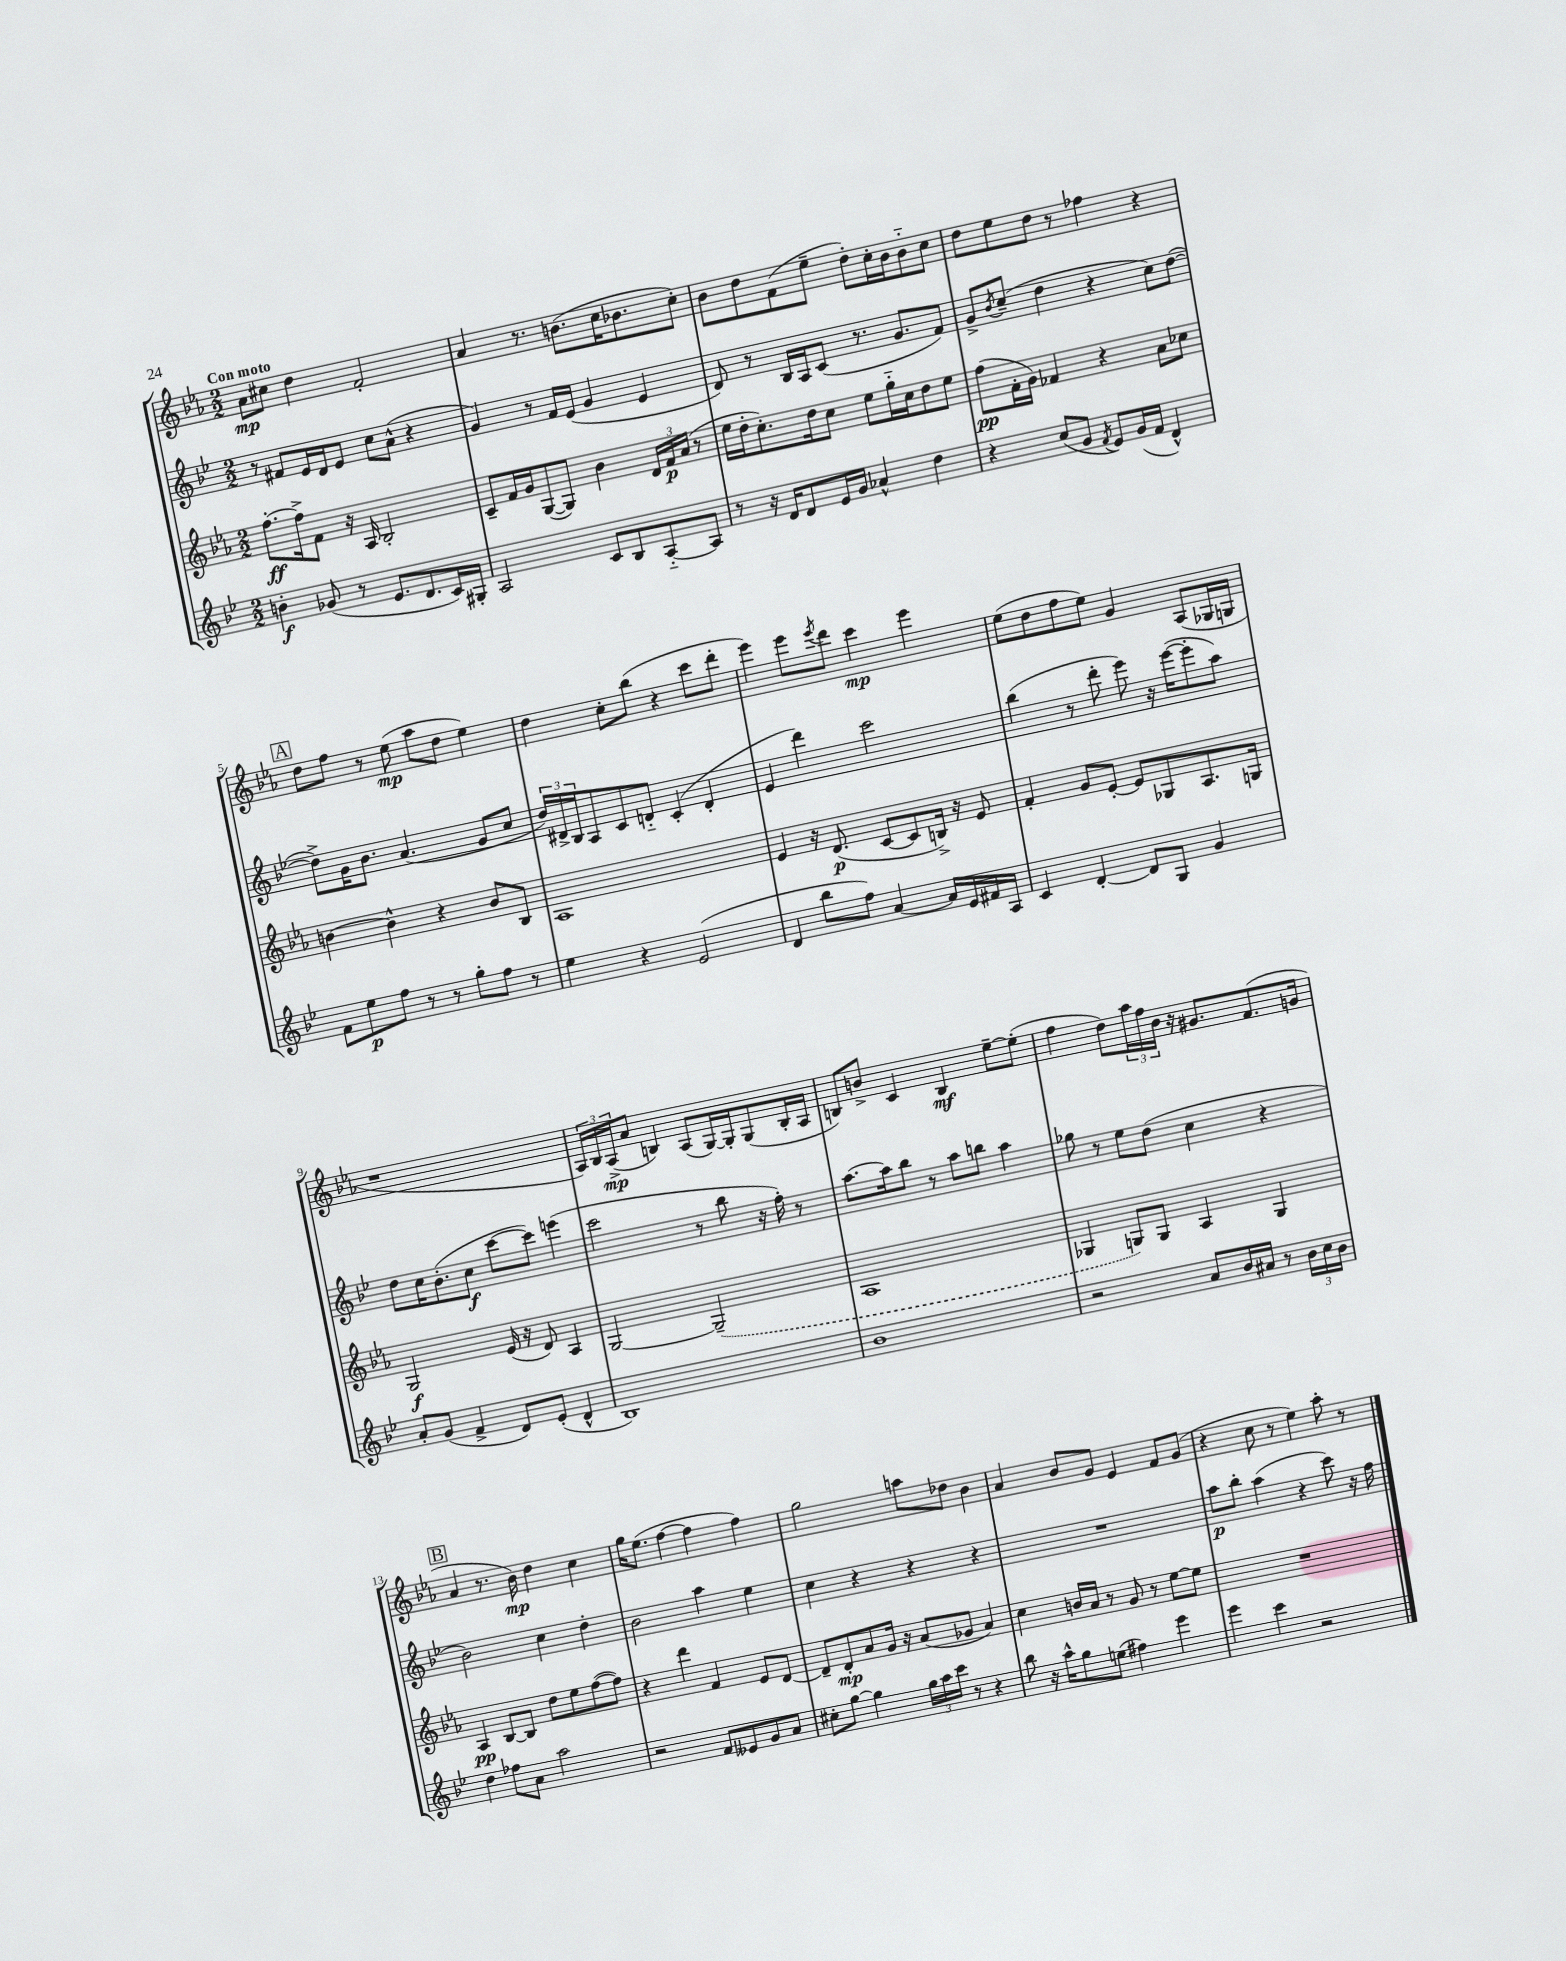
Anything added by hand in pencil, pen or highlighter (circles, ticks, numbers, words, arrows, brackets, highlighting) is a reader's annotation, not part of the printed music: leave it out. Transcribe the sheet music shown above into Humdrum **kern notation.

**kern	**kern	**kern	**kern
*staff4	*staff3	*staff2	*staff1
*clefG2	*clefG2	*clefG2	*clefG2
*k[b-e-]	*k[b-e-a-]	*k[b-e-]	*k[b-e-a-]
*M2/2	*M2/2	*M2/2	*M2/2
4b'	[8.ff'	8r	8a-
.	.	8f#	8cc#
.	16ff^]	.	.
(8g-	8f	16e-	4dd
.	.	16d	.
8r	16r	8e-	.
.	16A-	.	.
8.e-	2B-'	8cc	2f'
.	.	(8a^^	.
8.d	.	.	.
.	.	4r	.
16c)	.	.	.
16G#'	.	.	.
=	=	=	=
2A	8c~	4g)	4a-
.	16f	.	.
.	16g	.	.
.	([8G	8r	8.r
.	8G])	16f	.
.	.	(16e-	(8.b
8c	4b-	4g	.
8B-	.	.	16cc
.	.	.	8.b-
[8A'~	24d	4e-	.
.	24f	.	.
.	(24a-	.	.
8A]	8r	.	8cc')
=	=	=	=
8r	16ee-	8d)	8b-
.	16dd'	.	.
16r	8.cc')	8r	8dd
16d	.	.	.
8d	.	16B-	(8f
.	16dd	16A	.
16e-	8cc	(8c	8ee-~
16g	.	.	.
4a-^^	8ee-	8.r	8dd')
.	16gg'~	.	16cc'
.	16cc	8.g	16b-
4dd	8dd	.	8b-'~
.	8ee-	8f)	8cc
=	=	=	=
4r	(8ff	8g^	8dd
.	.	8qb-	.
.	16f'	(8cc~	8ee-
.	16g)	.	.
(8cc	4f-	4dd	8dd
8g	.	.	8r
8qf	.	.	.
8e-)	4r	4r	4ff-
(16g	.	.	.
16f	.	.	.
4d^^)	8a-	8cc)	4r
.	8cc-	([8dd	.
=	=	=	=
8f	[4b	8dd^])	8dd
8ee-	.	16g	8ff
.	.	8.b-	.
8ff	4b^^]	.	8r
8r	.	(4.a	(8ee-
8r	4r	.	8aa-
8gg'	.	.	8dd
8ff	8b	8g	4ee-)
8r	8B-	8cc	.
=	=	=	=
4ee-	1A-	24dd)	4dd
.	.	24d#^	.
.	.	24B-	.
.	.	8A	.
4r	.	8c	8cc'
.	.	8d'~	(8bb-
(2e-	.	(4c'	4r
.	.	4d'	8ccc
.	.	.	8ddd'
=	=	=	=
4d	4e-	4e-	4eee-)
8bb-	16r	4ddd)	8eee-
.	(8.d	.	.
.	.	.	8qeee-
8ff)	.	.	8ddd
[4a	[8c	2ccc	4ccc
.	8c]	.	.
16a]	16B^)	.	4eee-
16e-	16r	.	.
16f#	8e-	.	.
16A	.	.	.
=	=	=	=
4c	4f'	(4bb-	(8ee-
.	.	.	8dd
[4d'	8g	8r	8ff
.	[8e-'	8ddd'	8ee-)
8d]	8e-]	8eee-)	4g
8G	8G-	16r	.
.	.	([16eee-	.
4g	8.A-	8eee-']	(8A-
.	.	8aa)	16G-
.	16G	.	16G
=	=	=	=
8a'	2G	8dd	1r
(8g	.	16cc	.
.	.	(8.b-'	.
4f^	.	.	.
.	.	8cc	.
8d)	(16e-	[8ccc	.
.	16r	.	.
(8e-'	8d)	8ccc])	.
4d^^	4A-	(4eee	.
=	=	=	=
1B-)	[2G	2ccc	24A-)
.	.	.	24B-
.	.	.	(24A-^
.	.	.	8a-
.	.	.	4B)
.	(2G~]	8r	(8A-
.	.	8bb-	[16G)
.	.	.	16G']
.	.	16r	(8G
.	.	16ff')	.
.	.	8r	16B'
.	.	.	16A-
=	=	=	=
1b-	1A-	[8.aa	8B)
.	.	.	8b^
.	.	16aa]	.
.	.	8bb-	4c
.	.	8r	.
.	.	8aa	4B
.	.	8bb	.
.	.	4aa	[8ee-~
.	.	.	(8ee-']
=	=	=	=
2r	4G-	8gg-	4ff
.	.	8r	.
.	8G)	8ee-	8dd)
.	8G	(8dd	24aa-
.	.	.	24ff
.	.	.	24b-
8a	4A-	4cc	16r
.	.	.	8.g#
16b-	.	.	.
16a#	.	.	.
8r	4G	4r	(8.f
24b-	.	.	.
24cc	.	.	.
.	.	.	16g
24b-	.	.	.
=	=	=	=
4dd	4A-	2b-)	4a-
8ff-	[8B-	.	8.r
8a	8B-]	.	.
.	.	.	16b-)
2aa	8dd	4cc	4dd
.	8ee-	.	.
.	([8ff	4dd'	4cc
.	8ff])	.	.
=	=	=	=
2r	4r	2b-	16gg
.	.	.	(8.ee-
.	4ddd	.	[4ff
8f	4f	4aa	4ff]
8e--	.	.	.
8g	8e-	4ee-	4ff)
8a	[8d	.	.
=	=	=	=
8cc#'	8d~]	4cc	2gg
[8gg	8d'	.	.
4gg]	8a-	4r	.
.	16g	.	.
.	16r	.	.
24gg	(8a-	4r	8aa
24aa	.	.	.
24ccc	.	.	.
8r	8g-	.	8dd-
4r	4a-)	4r	4b-
=	=	=	=
8bb-	4cc	1r	4a-
16r	.	.	.
16aa^^	.	.	.
8gg	16b	.	8b-
.	16a-	.	.
(8ee	8r	.	8g
4ff#)	8g	.	4e-
.	8r	.	.
4eee-	[8ee-	.	8f
.	8ee-]	.	(8g
=	=	=	=
4eee-	1r	8aa	4r
.	.	8bb-'	.
4ccc	.	(4aa	8cc
.	.	.	8r
2r	.	4r	4ee-)
.	.	8ccc)	8aa-'
.	.	16r	8r
.	.	16ff	.
==	==	==	==
*-	*-	*-	*-
